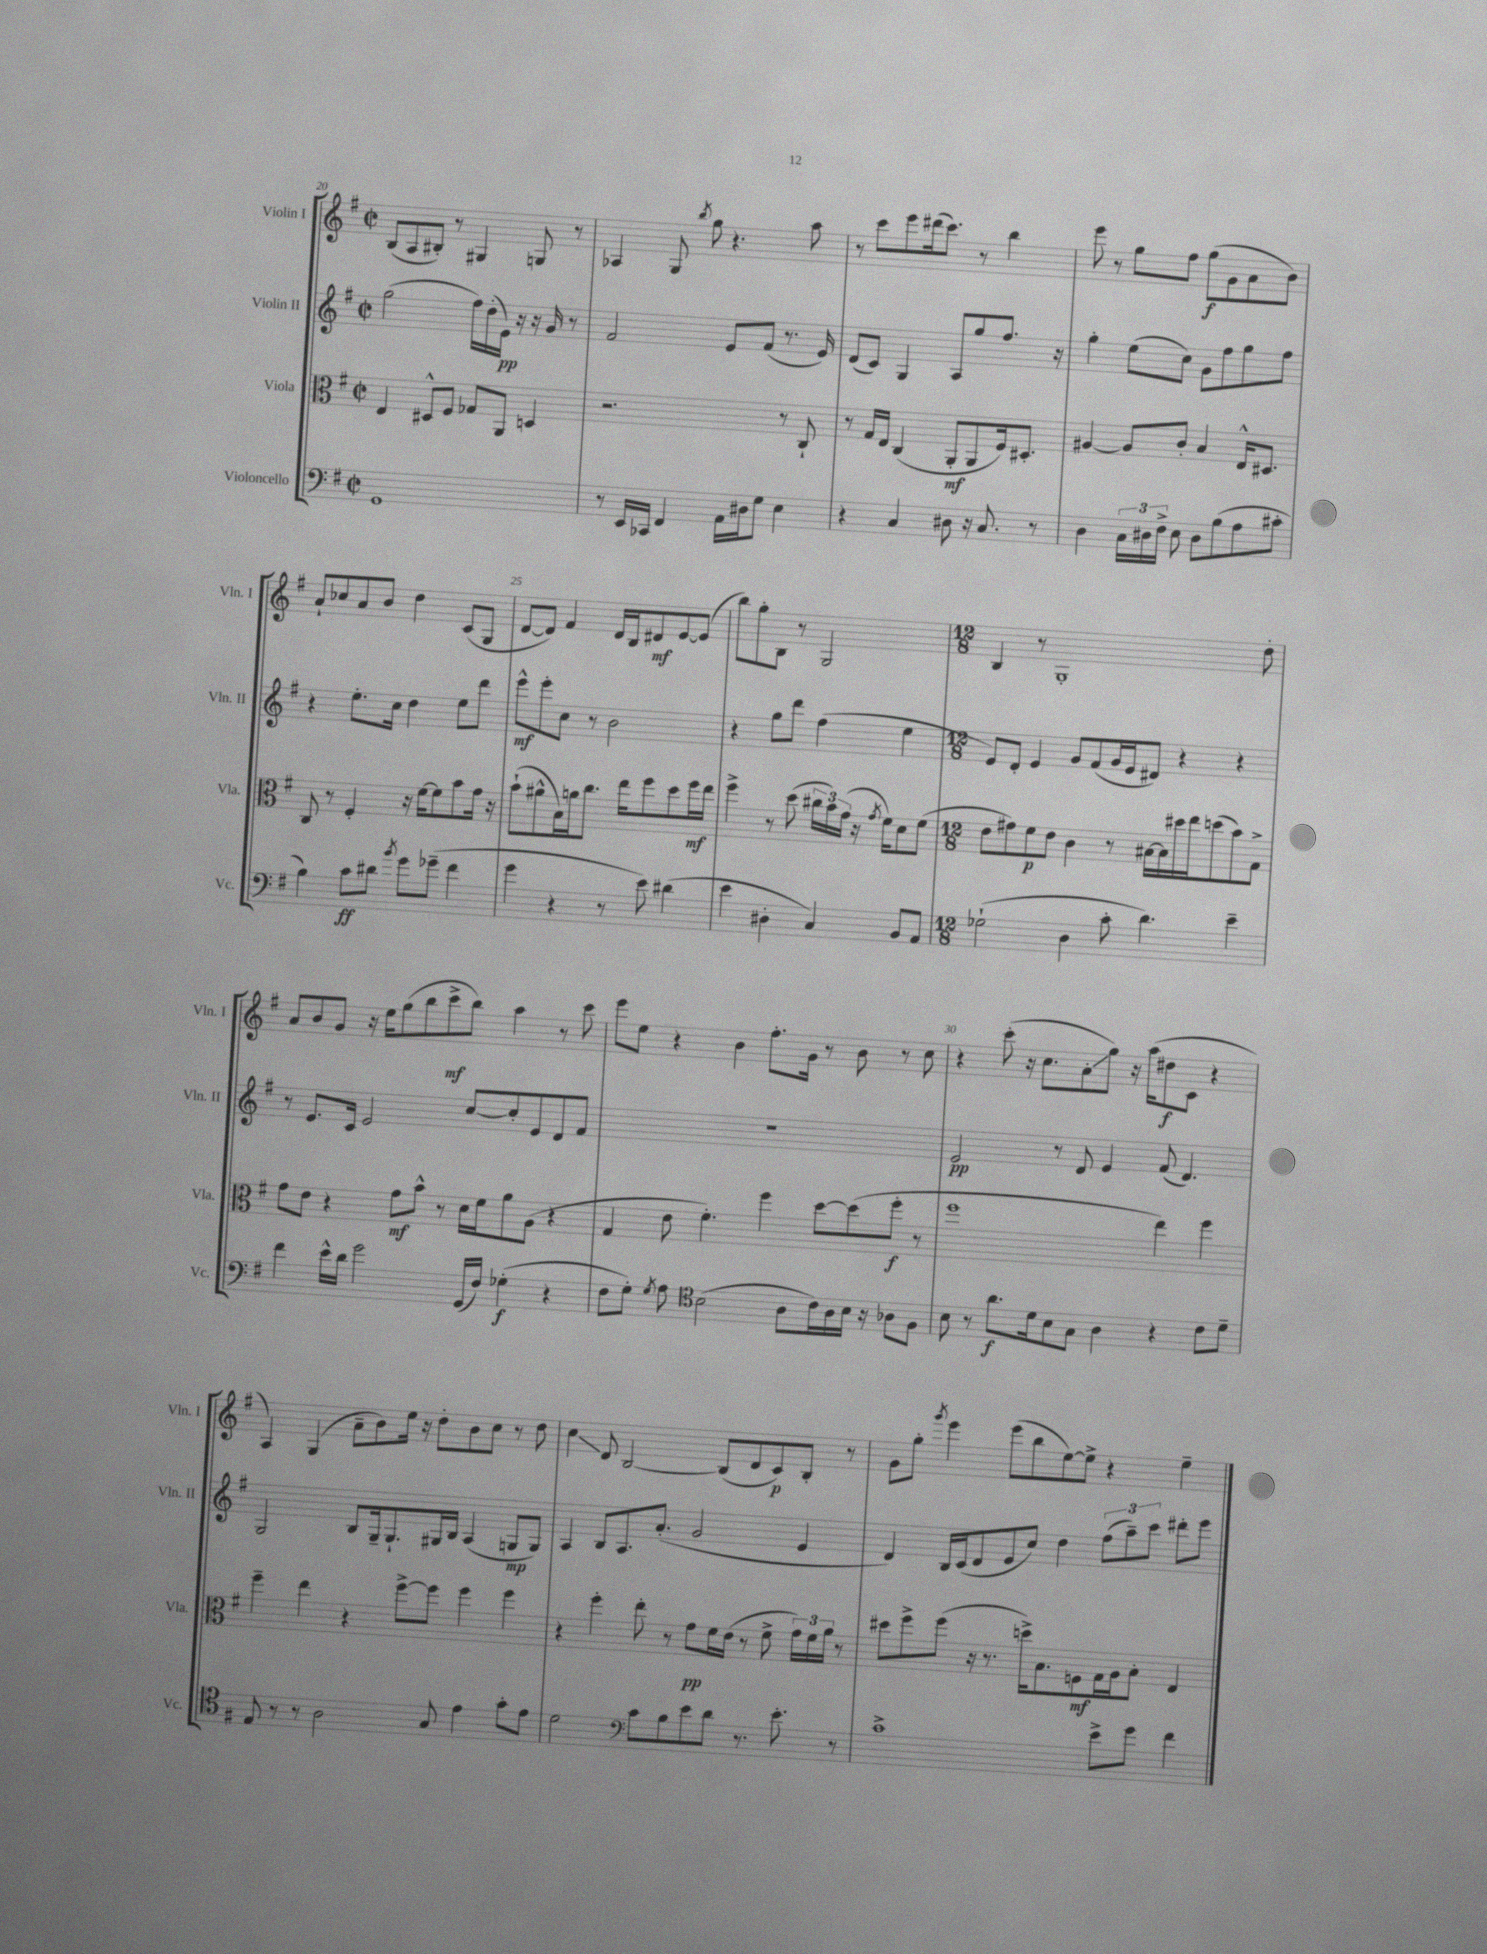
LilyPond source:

<<
\new StaffGroup <<
\new Staff = "s0" \with { instrumentName = "Violin I" shortInstrumentName = "Vln. I" } {
    \clef treble \key g \major \defaultTimeSignature \time 2/2
    \autoBeamOff b8[( a8 bis8]-.) r8 gis4 g8 r8 |
    aes4 g8 \acciaccatura { b''8 } g''8 r4. a''8 |
    r8 c'''8[ e'''8 dis'''16( c'''8.]) r8 b''4 |
    e'''8 r8 g''8[ fis''8] g''8[\f( g'8 a'8 b'8]) |
    a'8[-! ces''8 a'8 b'8] d''4 c'8[( g8] |
    d'8[~ d'8]) fis'4 d'16[ b16 dis'8\mf e'8~ e'8]( |
    b''8[) g''8-. b8] r8 g2 |
    \numericTimeSignature \time 12/8 b4 r8 g1-. d''8-. |
    a'8[ b'8 g'8] r16 e''16[ g''8( b''8 c'''8->\mf b''8]) a''4 r8 c'''8 |
    e'''8[ e''8] r4 b'4 fis''8.[-. g'16] r8 b'8 r8 c''8 |
    r4 c'''8-.( r16 c''8.[ a'8-.\glissando g''8]) r16 a''16[( dis''8\f c'8] r4 |
    a4) g4( a'8[-- b'8) e''16] r16 d''8[-. b'8 c''8] r8 d''8 |
    c''4\glissando d'8 b2~ b8[( d'8 c'8\p) b8]-. r8 |
    g'8[ g''8]-. \acciaccatura { g'''8 } e'''4 e'''8[( b''8 e''8~) e''8]-> r4 e''4-- \bar "|." |
}
\new Staff = "s1" \with { instrumentName = "Violin II" shortInstrumentName = "Vln. II" } {
    \clef treble \key g \major \defaultTimeSignature \time 2/2
    \autoBeamOff g''2( fis''16[) d''16-.( e'16]\pp) r16 r16 g'16 r8 |
    fis'2 e'8[ fis'8]( r8. e'16) |
    d'8[( c'8]) g4 a8[ g''8 fis''8.] r16 |
    g''4-. e''8[( c''8]) g'8[ fis''8 g''8 fis''8] |
    r4 e''8.[-. c''16] d''4 e''8[ d'''8] |
    e'''8[-^\mf e'''8-. c''8] r8 b'2 |
    r4 g''8[ d'''8] fis''4( e''4 |
    \numericTimeSignature \time 12/8 e'8[) d'8]-. e'4 g'8[ fis'8( g'16 e'16 dis'8]) r4 r4 |
    r8 e'8.[ c'16] e'2 c''8[~ c''8-. e'8 d'8 fis'8] |
    R1. |
    e'2\pp r8 d'8 e'4 fis'8( d'4.) |
    g2 b8[ g16-- g8.-! gis16 b16] a4( g8[\mp g8]) |
    a4 b8[ a8. a'8.]-.( g'2 e'4 |
    d'4) b16[ c'16( d'8 e'8 c''8]) d''4 \tuplet 3/2 { fis''8[( a''8--) c'''8] } dis'''8[-. e'''8] \bar "|." |
}
\new Staff = "s2" \with { instrumentName = "Viola" shortInstrumentName = "Vla." } {
    \clef alto \key g \major \defaultTimeSignature \time 2/2
    \autoBeamOff e4 dis8[-^ fis8] ges8[ a,8] d4 |
    r2. r8 c8-! |
    r8 g16[ e16] c4( a,8[-.\mf a,8 fis16) dis8.]-. |
    ais4~ ais8[ c'8]-. b4 e16[-^ dis8.] |
    c8 r8 fis4-. r16 fis'16[~ fis'8 b'8 g'16] r16 |
    b'8[-!( ais'8-^ b16) a'16 c''8.] e''16[ fis''8 d''8 fis''16\mf e''16] |
    fis''4-> r8 d''8( \tuplet 3/2 { cis''16[ b'16) g'16]( } r16 \acciaccatura { g'8 } fis'16[) d'8 fis'8]( |
    \numericTimeSignature \time 12/8 e'8[ gis'8) fis'8\p e'8] c'4 r8 bis16[~ bis16 dis''16 e''16 d''8( b'8) g8]-> |
    g'8[ e'8] r4 g'8[\mf b'8]-^ r8 d'16[ fis'16 a'8 a8]( r4 |
    g4 e'8 fis'4.-.) fis''4 d''8[~ d''8( fis''8]-.\f r8 |
    fis''1 e''4) fis''4 |
    fis''4-- e''4 r4 fis''8[~-> fis''8] fis''4 fis''4 |
    r4 fis''4-. e''8-. r8 g'8[\pp fis'16 e'16]( r8 fis'8-> \tuplet 3/2 { g'16[) fis'16 a'16] } r8 |
    dis''8[ fis''8-> fis''8]( r16 r8. d''16[->) b8. f8\mf g16 a16 b8]-. e4 \bar "|." |
}
\new Staff = "s3" \with { instrumentName = "Violoncello" shortInstrumentName = "Vc." } {
    \clef bass \key g \major \defaultTimeSignature \time 2/2
    \autoBeamOff g,1 |
    r8 e,16[ ces,16] fis,4 a,16[ dis16 g8] e4 |
    r4 c4 dis8 r16 c8. r8 |
    d4 \tuplet 3/2 { c16[ dis16 fis16]-> } e8 dis8[ b8( a8 cis'8]-. |
    b4) c'8[\ff dis'8] \acciaccatura { b'8 } g'8[ ges'8]--( fis'4 |
    g'4 r4 r8 e'8) dis'4( |
    e'4 dis4-. c4) b,8[ a,8] |
    \numericTimeSignature \time 12/8 ges2-!( d4 c'8-. d'4.) e'4-- |
    fis'4 e'16[-^ d'16] g'2 g,16[( fis16]) ges4-.\f( r4 |
    fis8[ g8]-.) \acciaccatura { g8 } a8 b2( a8[ c'16) a16 b16] r16 aes8[ fis8] |
    \clef tenor b8 r8 a'8.[\f d'16 b8 g8] a4 r4 c'8[ d'8]-- |
    e8 r8 r8 a2 g8 e'4 g'8[-. e'8] |
    d'2 c'8[ b8 e'8 d'8] r8. e'8.-. r8 |
    \clef bass c'1-> e'8[-> g'8] fis'4 \bar "|." |
}
>>
>>
\layout { \context { \Score currentBarNumber = #20 \override BarNumber.break-visibility = ##(#f #t #t) barNumberVisibility = #(every-nth-bar-number-visible 5) } }
